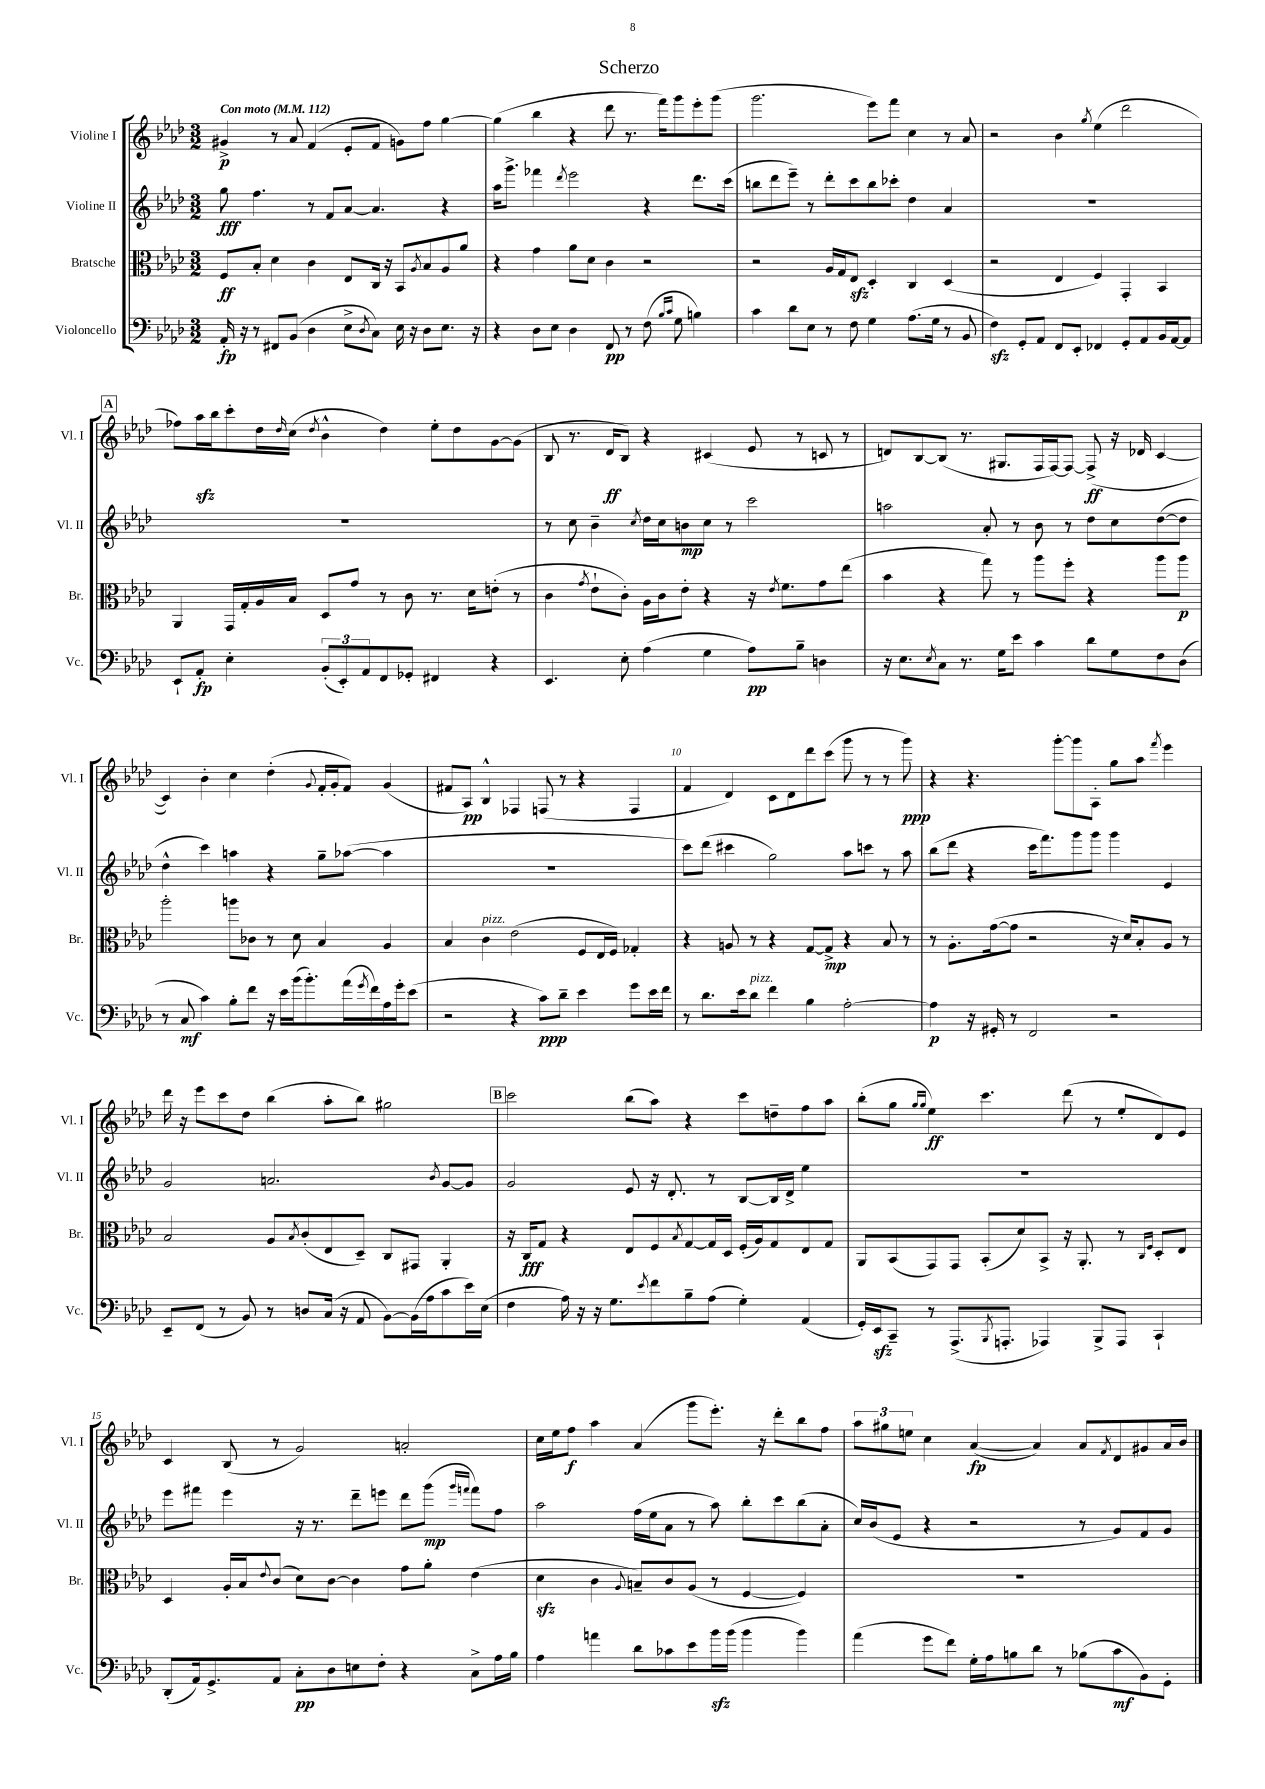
\header { title = "Scherzo" }
<<
\new StaffGroup <<
\new Staff = "s0" \with { instrumentName = "Violine I" shortInstrumentName = "Vl. I" } {
    \clef treble \key aes \major \numericTimeSignature \time 3/2 \tempo "Con moto" 4 = 112
    gis'4->\p r8 aes'8 f'4( ees'8-. f'8 g'8) f''8 g''4~ |
    g''4( bes''4 r4 des'''8 r8. f'''16) g'''8 ees'''8-. g'''8( |
    g'''2. ees'''8) f'''8 c''4 r8 aes'8 |
    r2 bes'4 \acciaccatura { g''8 } ees''4( des'''2 |
    \mark \markup { \box "A" } fes''8) aes''16\sfz bes''16 c'''8-. des''16 \grace { des''16 } c''16( \acciaccatura { des''8 } bes'4-^ des''4) ees''8-. des''8 g'8~ g'8( |
    bes8 r8. des'16\ff bes8) r4 cis'4( ees'8 r8 c'8 r8 |
    d'8) bes8~ bes8( r8. gis8. f16 f16~) f8~ f8->\ff( r16 des'16 c'4~ |
    c'4) bes'4-. c''4 des''4-.( \appoggiatura { g'8 } f'16-. g'16-. f'8) g'4( |
    fis'8 aes8\pp) bes4-^ fes4 f8( r8 r4 f4 |
    f'4 des'4) c'8 des'8 des'''8 c'''8( g'''8 r8 r8 g'''8\ppp) |
    r4 r4. g'''8~-. g'''8 aes8-. g''8 aes''8 \acciaccatura { f'''8 } ees'''4 |
    des'''16 r16 ees'''8 c'''8 des''8 bes''4( aes''8-. bes''8) gis''2 |
    \mark \markup { \box "B" } c'''2 bes''8( aes''8) r4 c'''8 d''8-- f''8 aes''8 |
    bes''8-.( g''8 \grace { g''16 g''16 } ees''4\ff) c'''4. des'''8( r8 ees''8-. des'8) ees'8 |
    c'4 bes8( r8 g'2) a'2-. |
    c''16 ees''16 f''8\f aes''4 aes'4( g'''8 ees'''8.-.) r16 des'''8-. bes''8 f''8 |
    \tuplet 3/2 { aes''8 gis''8 e''8 } c''4 aes'4~\fp( aes'4) aes'8 \acciaccatura { f'8 } des'8 gis'8 aes'16 bes'16 \bar "|." |
}
\new Staff = "s1" \with { instrumentName = "Violine II" shortInstrumentName = "Vl. II" } {
    \clef treble \key aes \major \numericTimeSignature \time 3/2
    g''8\fff f''4. r8 f'8 aes'8~ aes'4. r4 |
    aes''16 g'''8.-> fes'''4 \acciaccatura { des'''8 } ees'''2 r4 des'''8. c'''16( |
    b''8 des'''8 ees'''8--) r8 des'''8-. c'''8 b''8 ces'''8-. des''4 aes'4 |
    R1. |
    \mark \markup { \box "A" } R1. |
    r8 c''8 bes'4-- \acciaccatura { c''8 } des''16 c''16 b'8\mp c''8 r8 c'''2 |
    a''2 aes'8-. r8 bes'8 r8 des''8 c''8 des''8~( des''8 |
    des''4-^ c'''4) a''4 r4 g''8-- aes''8~( aes''4 |
    R1. |
    c'''8) des'''8( cis'''4 g''2) aes''8 c'''8 r8 aes''8 |
    bes''8( des'''8 r4 c'''16 f'''8.) g'''8 g'''8 g'''4 ees'4 |
    g'2 a'2. \acciaccatura { bes'8 } g'8~ g'8 |
    \mark \markup { \box "B" } g'2 ees'8 r16 des'8.-. r8 bes8~ bes16 des'16-> ees''4 |
    R1. |
    ees'''8 fis'''8 ees'''4 r16 r8. des'''8-- e'''8 des'''8 g'''8\mp( \grace { g'''16 f'''16 } f'''8) f''8 |
    aes''2 f''16( ees''16 aes'8 r8 aes''8) bes''8-. c'''8 bes''8( aes'8-. |
    c''16) bes'16( ees'8 r4 r2 r8 g'8) f'8 g'8 \bar "|." |
}
\new Staff = "s2" \with { instrumentName = "Bratsche" shortInstrumentName = "Br." } {
    \clef alto \key aes \major \numericTimeSignature \time 3/2
    f8\ff bes8-. des'4 c'4 ees8 c16 r16 bes,8 \acciaccatura { aes8 } bes8 aes8 aes'8 |
    r4 g'4 aes'8 des'8 c'4 r2 |
    r2 aes16 g16 ees8\sfz des4-. c4 des4( |
    r2 ees4 f4) g,4-. bes,4 |
    \mark \markup { \box "A" } aes,4 g,16 g16-. aes16 bes16 des8 g'8 r8 c'8 r8. des'16 e'8-.( r8 |
    c'4 \acciaccatura { g'8 } ees'8-! c'8-.) aes16 c'16 ees'8-. r4 r16 \acciaccatura { ees'8 } f'8. g'8 ees''8( |
    bes'4 r4 g''8) r8 aes''8 f''8-. r4 aes''8 aes''8\p |
    aes''2-. a''8 ces'8 r8 des'8 bes4 aes4 |
    bes4 c'4^\markup { \italic "pizz." } ees'2( f8 ees16 f16) ges4-. |
    r4 a8 r8 r4 g8~ g8->\mp r4 bes8 r8 |
    r8 aes8.-. g'16~( g'8 r2 r16 des'16) bes8-. aes8 r8 |
    bes2 aes8 \acciaccatura { bes8 } c'8-.( ees8 des8--) c8 gis,8 aes,4-. |
    \mark \markup { \box "B" } r16 c16\fff g8 r4 ees8 f8 \acciaccatura { bes8 } g8~ g16 des16 f16-.( aes16) g8 ees8 g8 |
    aes,8 bes,8( g,8) g,8 bes,8-.( des'8) bes,8-> r16 aes,8.-. r8 \grace { c16 f16 } des8-. ees8 |
    des4 aes16-. bes16 \appoggiatura { ees'8 } c'8( des'8) c'8~ c'4 g'8 aes'8-. ees'4( |
    des'4\sfz c'4 \appoggiatura { aes8 } b8--) c'8 aes8( r8 f4~ f4) |
    R1. \bar "|." |
}
\new Staff = "s3" \with { instrumentName = "Violoncello" shortInstrumentName = "Vc." } {
    \clef bass \key aes \major \numericTimeSignature \time 3/2
    aes,16-.\fp r16 r8 fis,8 bes,8( des4 ees8-> \acciaccatura { des8 } c8) ees16 r16 des8 ees8. r16 |
    r4 des8 ees8 des4 f,8\pp r8 f8( \grace { bes16 c'16 } g8 b4) |
    c'4 des'8 ees8 r8 f8 g4 aes8.( g16 r8 bes,8 |
    f4\sfz) g,8-. aes,8 f,8 ees,8-. fes,4 g,8-. aes,8 bes,16 aes,16~ aes,8 |
    \mark \markup { \box "A" } ees,8-! aes,8-.\fp ees4-. \tuplet 3/2 { bes,8-.( ees,8-.) aes,8 } f,8 ges,8-. fis,4 r4 |
    ees,4. ees8-. aes4( g4 aes8\pp) bes8-- d4 |
    r16 ees8. \acciaccatura { ees8 } c8 r8. g16 ees'8 c'4 des'8 g8 f8 des8( |
    r8 c8\mf c'4) bes8-. f'8 r16 ees'16 bes'16( bes'8.-.) aes'16( \acciaccatura { g'8 } f'16) aes16 g'16-. ees'8( |
    r2 r4 c'8\ppp) des'8-- ees'4 g'8 ees'16 f'16 |
    r8 des'8. ees'16 des'8^\markup { \italic "pizz." } f'4 bes4 aes2~-. |
    aes4\p r16 gis,16-. r8 f,2 r2 |
    ees,8-- f,8( r8 bes,8) r8 d8 c16( r16 aes,8 bes,8~) bes,16( aes16 c'8 ees'16) ees16( |
    \mark \markup { \box "B" } f4 aes16) r16 r16 g8. \acciaccatura { ees'8 } f'8 bes8-- aes8( g4-.) aes,4( |
    g,16-.) ees,16\sfz c,8-- r8 aes,,8.->( \acciaccatura { bes,,8 } a,,8.-. aes,,4) bes,,8-> aes,,8 c,4-! |
    des,8-.( aes,16) g,8.-> aes,8 c8-.\pp des8 e8 f8-. r4 c8-> aes16 bes16 |
    aes4 a'4 des'8 ces'8 ees'8 bes'16\sfz bes'16( bes'4 bes'4) |
    aes'4( g'8 f'8) g16-. aes16 b8 des'8 r8 bes8( c'8\mf bes,8) g,8-. \bar "|." |
}
>>
>>
\layout { \context { \Score \override BarNumber.break-visibility = ##(#f #t #t) barNumberVisibility = #(every-nth-bar-number-visible 5) } }
